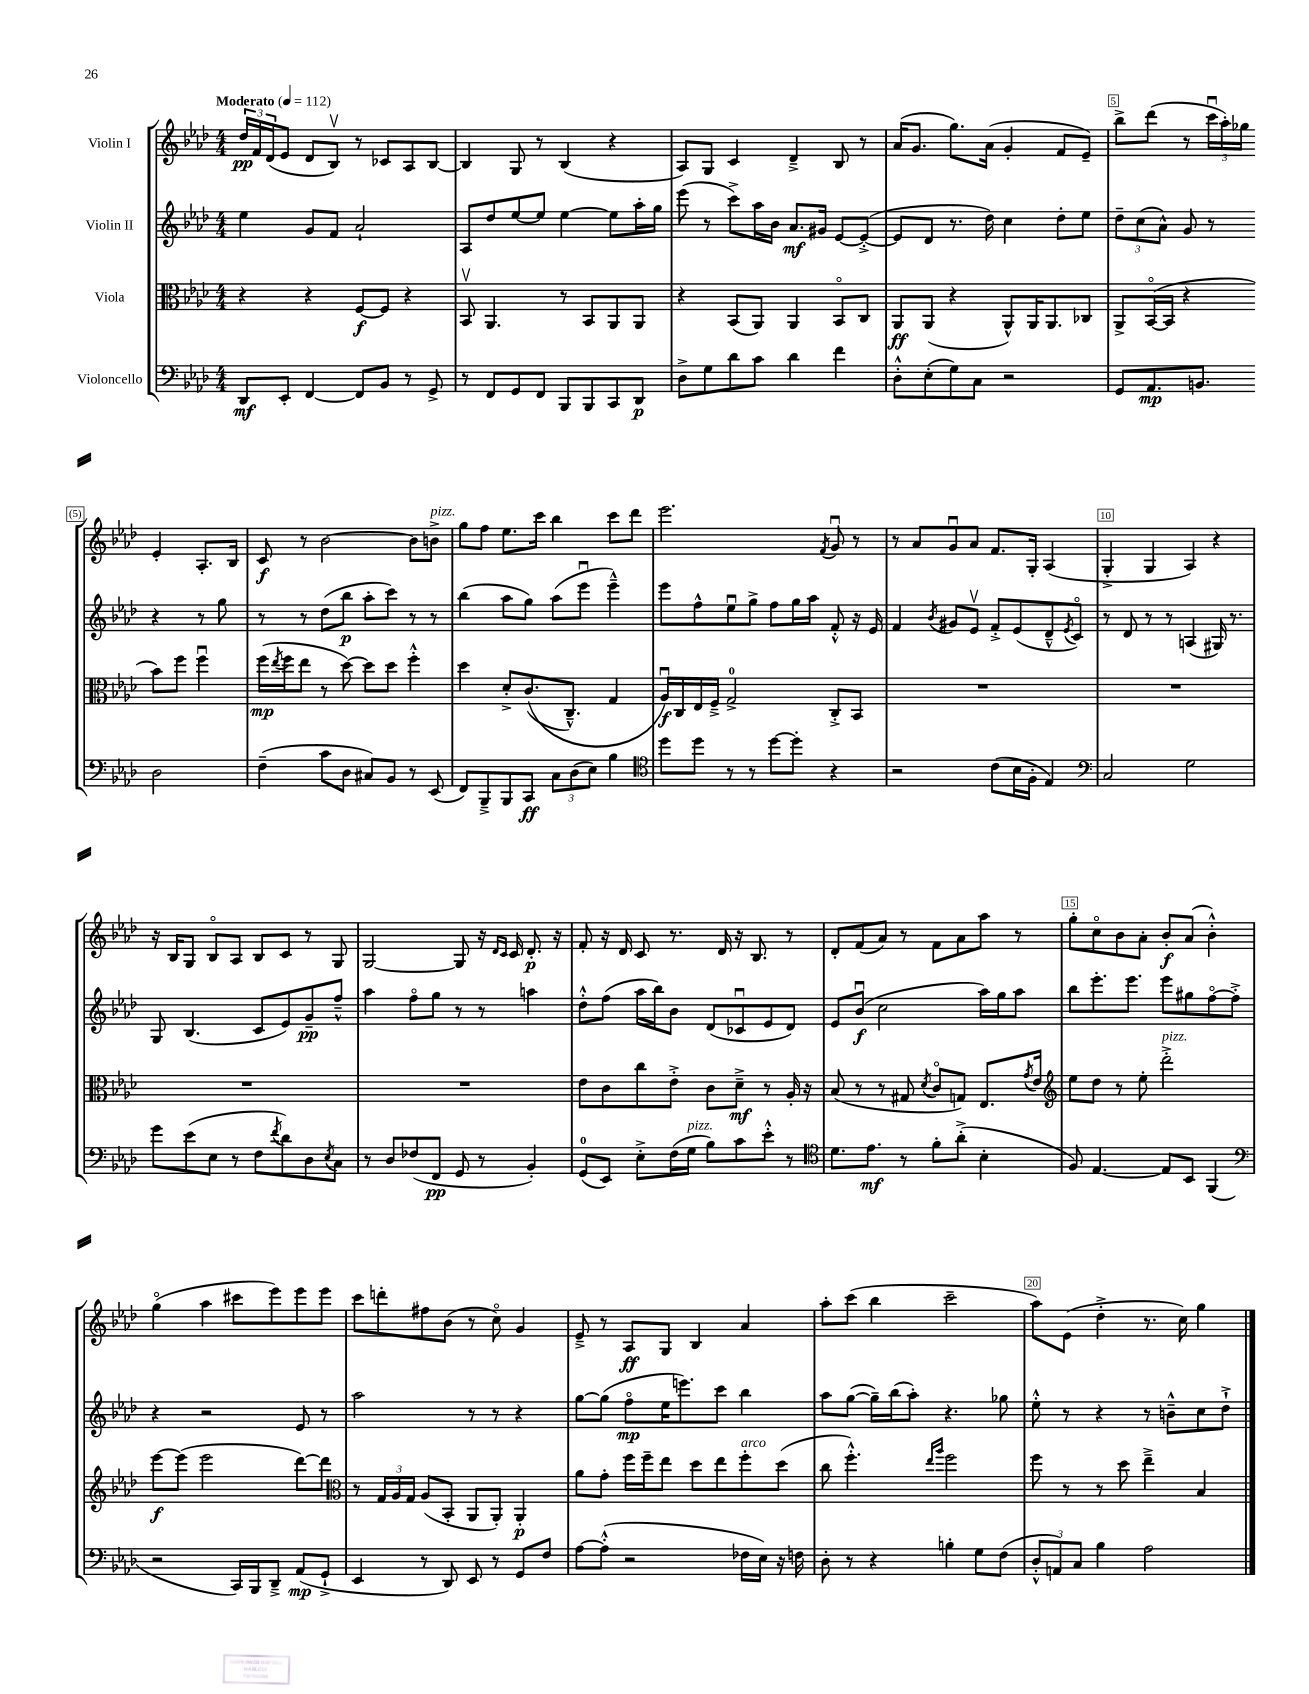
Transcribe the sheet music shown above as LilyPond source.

<<
\new StaffGroup <<
\new Staff = "s0" \with { instrumentName = "Violin I" } {
    \clef treble \key aes \major \numericTimeSignature \time 4/4 \tempo "Moderato" 4 = 112
    \tuplet 3/2 { des''16\pp f'16 des'16( } ees'8 des'8 bes8\upbow) r8 ces'8 aes8 bes8~ |
    bes4 g8 r8 bes4( r4 |
    aes8) g8 c'4 des'4---> bes8 r8 |
    aes'16( g'8. g''8.) aes'16( g'4-. f'8 ees'8--) |
    bes''8-> des'''8( r8 \tuplet 3/2 { c'''16\downbow aes''16-.) ges''16 } ees'4-. aes8.-. bes16 |
    c'8\f r8 bes'2~ bes'8 b'8->^\markup { \italic "pizz." } |
    g''8 f''8 ees''8. c'''16 bes''4 c'''8 des'''8 |
    ees'''2. \acciaccatura { f'8 } g'8\downbow r8 |
    r8 aes'8 g'8\downbow aes'8 f'8. g16-. aes4( |
    g4-.-> g4 aes4) r4 |
    r16 bes16 g8 bes8\flageolet aes8 bes8 c'8 r8 g8 |
    g2~ g8 r16 \grace { des'16 c'16 } c'16 des'8.-.\p r16 |
    f'8-. r16 des'16 c'8 r8. des'16 r16 bes8. r8 |
    des'8-. f'8( aes'8) r8 f'8 aes'8 aes''8 r8 |
    g''8-. c''8\flageolet bes'8 aes'8-. bes'8-.\f aes'8( bes'4-.-^) |
    g''4\flageolet( aes''4 cis'''8 ees'''8) ees'''8 ees'''8 |
    c'''8 d'''8-. fis''8 bes'8( r8 c''8\flageolet) g'4 |
    ees'8---> r8 aes8\ff g8 bes4 aes'4 |
    aes''8-. c'''8( bes''4 c'''2-- |
    aes''8) ees'8( des''4-.-> r8. c''16) g''4 \bar "|." |
}
\new Staff = "s1" \with { instrumentName = "Violin II" } {
    \clef treble \key aes \major \numericTimeSignature \time 4/4
    ees''4 g'8 f'8 aes'2-! |
    aes8 des''8 ees''8~ ees''8 ees''4~ ees''8 aes''16-. g''16 |
    ees'''8( r8 c'''8->) aes''16 bes'16 aes'8.\mf gis'16 ees'8~ ees'8~-.->( |
    ees'8 des'8 r8. des''16) c''4 des''8-. ees''8 |
    \tuplet 3/2 { des''8-- c''8( aes'8-^) } g'8 r8 r4 r8 g''8 |
    r8 r8 des''8( bes''8\p aes''8-. c'''8) r8 r8 |
    bes''4( aes''8 g''8) aes''8( ees'''8\downbow ees'''4---^) |
    ees'''8 f''8-^ ees''8\downbow g''8-> f''8 g''16 aes''16 f'8-.-^ r16 ees'16 |
    f'4 \acciaccatura { bes'8 } gis'8 ees'8\upbow f'8-.-> ees'8( des'8---^ \acciaccatura { ees'8 } c'8\flageolet) |
    r8 des'8 r8 r8 a4( gis16) r8. |
    g8 bes4.( c'8 ees'8) g'8--\pp f''8---^ |
    aes''4 f''8\flageolet g''8 r8 r8 a''4 |
    des''8-.-^ f''8( aes''16 bes''16) bes'8 des'8( ces'8\downbow ees'8 des'8) |
    ees'8 bes'8\downbow\f( c''2 aes''16) g''16 aes''8 |
    bes''8 ees'''8.-. ees'''8. ees'''8 gis''8 f''8~\flageolet f''8-.-> |
    r4 r2 ees'8 r8 |
    aes''2 r8 r8 r4 |
    g''8~ g''8( f''8\flageolet\mp ees''16 e'''8.) c'''8 bes''4 |
    aes''8 g''8~( g''16--) bes''16( aes''8-.) r4. ges''8 |
    ees''8-.-^ r8 r4 r8 b'8---^ c''8 des''8-!-> \bar "|." |
}
\new Staff = "s2" \with { instrumentName = "Viola" } {
    \clef alto \key aes \major \numericTimeSignature \time 4/4
    r4 r4 f8~\f f8 r4 |
    bes,8\upbow aes,4. r8 bes,8 aes,8 aes,8 |
    r4 bes,8( aes,8) aes,4 bes,8\flageolet c8 |
    aes,8\ff aes,8( r4 aes,8-^) aes,16 aes,8. ces8 |
    aes,8-> bes,16~\flageolet( bes,16 r4 bes'8) f''8 f''4\downbow |
    f''16\mp( \acciaccatura { ees''8 } f''16 ees''8 r8 des''8~) des''8 des''8 f''4-.-^ |
    des''4 des'8-.-> c'8.(\( c8.---^) g4 |
    aes16\downbow\f\) c16 ees16 f16---> g2-0-> c8-.-> bes,8 |
    R1 |
    R1 |
    R1 |
    R1 |
    ees'8 c'8 c''8 ees'8-.-> c'8 des'8--->\mf r8 aes16-. r16 |
    bes8( r8 r8 gis8 \acciaccatura { des'8 } c'8\flageolet g8) ees8. \acciaccatura { g'8 } ees'16 |
    \clef treble ees''8 des''8 r8 ees''8-. des'''2-.->^\markup { \italic "pizz." } |
    ees'''8~\f ees'''8( ees'''2 des'''8~) des'''8 |
    \clef alto r8 \tuplet 3/2 { g16 aes16 g16 } aes8( bes,8-. aes,8 aes,8-.) aes,4-.\p |
    aes'8 g'8-. f''16 f''16-- ees''8 des''8 ees''8 f''8-.^\markup { \italic "arco" } des''8( |
    c''8 f''4.-.-^) \grace { ees''16 aes''16 } f''2 |
    f''8 r8 r8 des''8 ees''4---> bes4 \bar "|." |
}
\new Staff = "s3" \with { instrumentName = "Violoncello" } {
    \clef bass \key aes \major \numericTimeSignature \time 4/4
    des,8\mf ees,8-. f,4~ f,8 bes,8 r8 g,8-> |
    r8 f,8 g,8 f,8 bes,,8 bes,,8 c,8 des,8\p |
    des8-> g8 des'8 c'8 des'4 f'4 |
    des8-.-^ ees8-.( g8) c8 r2 |
    g,8 aes,8.\mp b,8. des2 |
    f4--( c'8 des8 cis8) bes,8 r8 ees,8( |
    f,8) bes,,8---> bes,,8 c,8\ff \tuplet 3/2 { c8 des8( ees8) } bes4 |
    \clef tenor des''8 des''8 r8 r8 des''8~ des''8-. r4 |
    r2 c'8( bes16 f16-. ees4) |
    \clef bass c2 g2 |
    g'8 ees'8( ees8 r8 f8 \acciaccatura { f'8 } des'8) des8 \acciaccatura { ees8 } c8 |
    r8 des8 fes8( f,8\pp g,8 r8 bes,4-.) |
    g,8-0( ees,8) ees8-.-> f16( g16^\markup { \italic "pizz." } bes8) c'8 ees'8-.-^ r8 |
    \clef tenor des'8. ees'8.\mf r8 f'8-. aes'8-.->( bes4-. |
    f8) ees4.~ ees8 bes,8 f,4( |
    \clef bass r2 c,16) bes,,16 des,8---> aes,8\mp( g,8-!-> |
    ees,4 r8 des,8) ees,8 r8 g,8 f8 |
    aes8~ aes8-.-^( r2 fes16 ees16) r16 f16 |
    des8-. r8 r4 b4-. g8 f8( |
    \tuplet 3/2 { des8-.-^ a,8) c8 } bes4 aes2 \bar "|." |
}
>>
>>
\layout { \context { \Score \override BarNumber.break-visibility = ##(#f #t #t) barNumberVisibility = #(every-nth-bar-number-visible 5) \override BarNumber.stencil = #(make-stencil-boxer 0.1 0.3 ly:text-interface::print) } }
